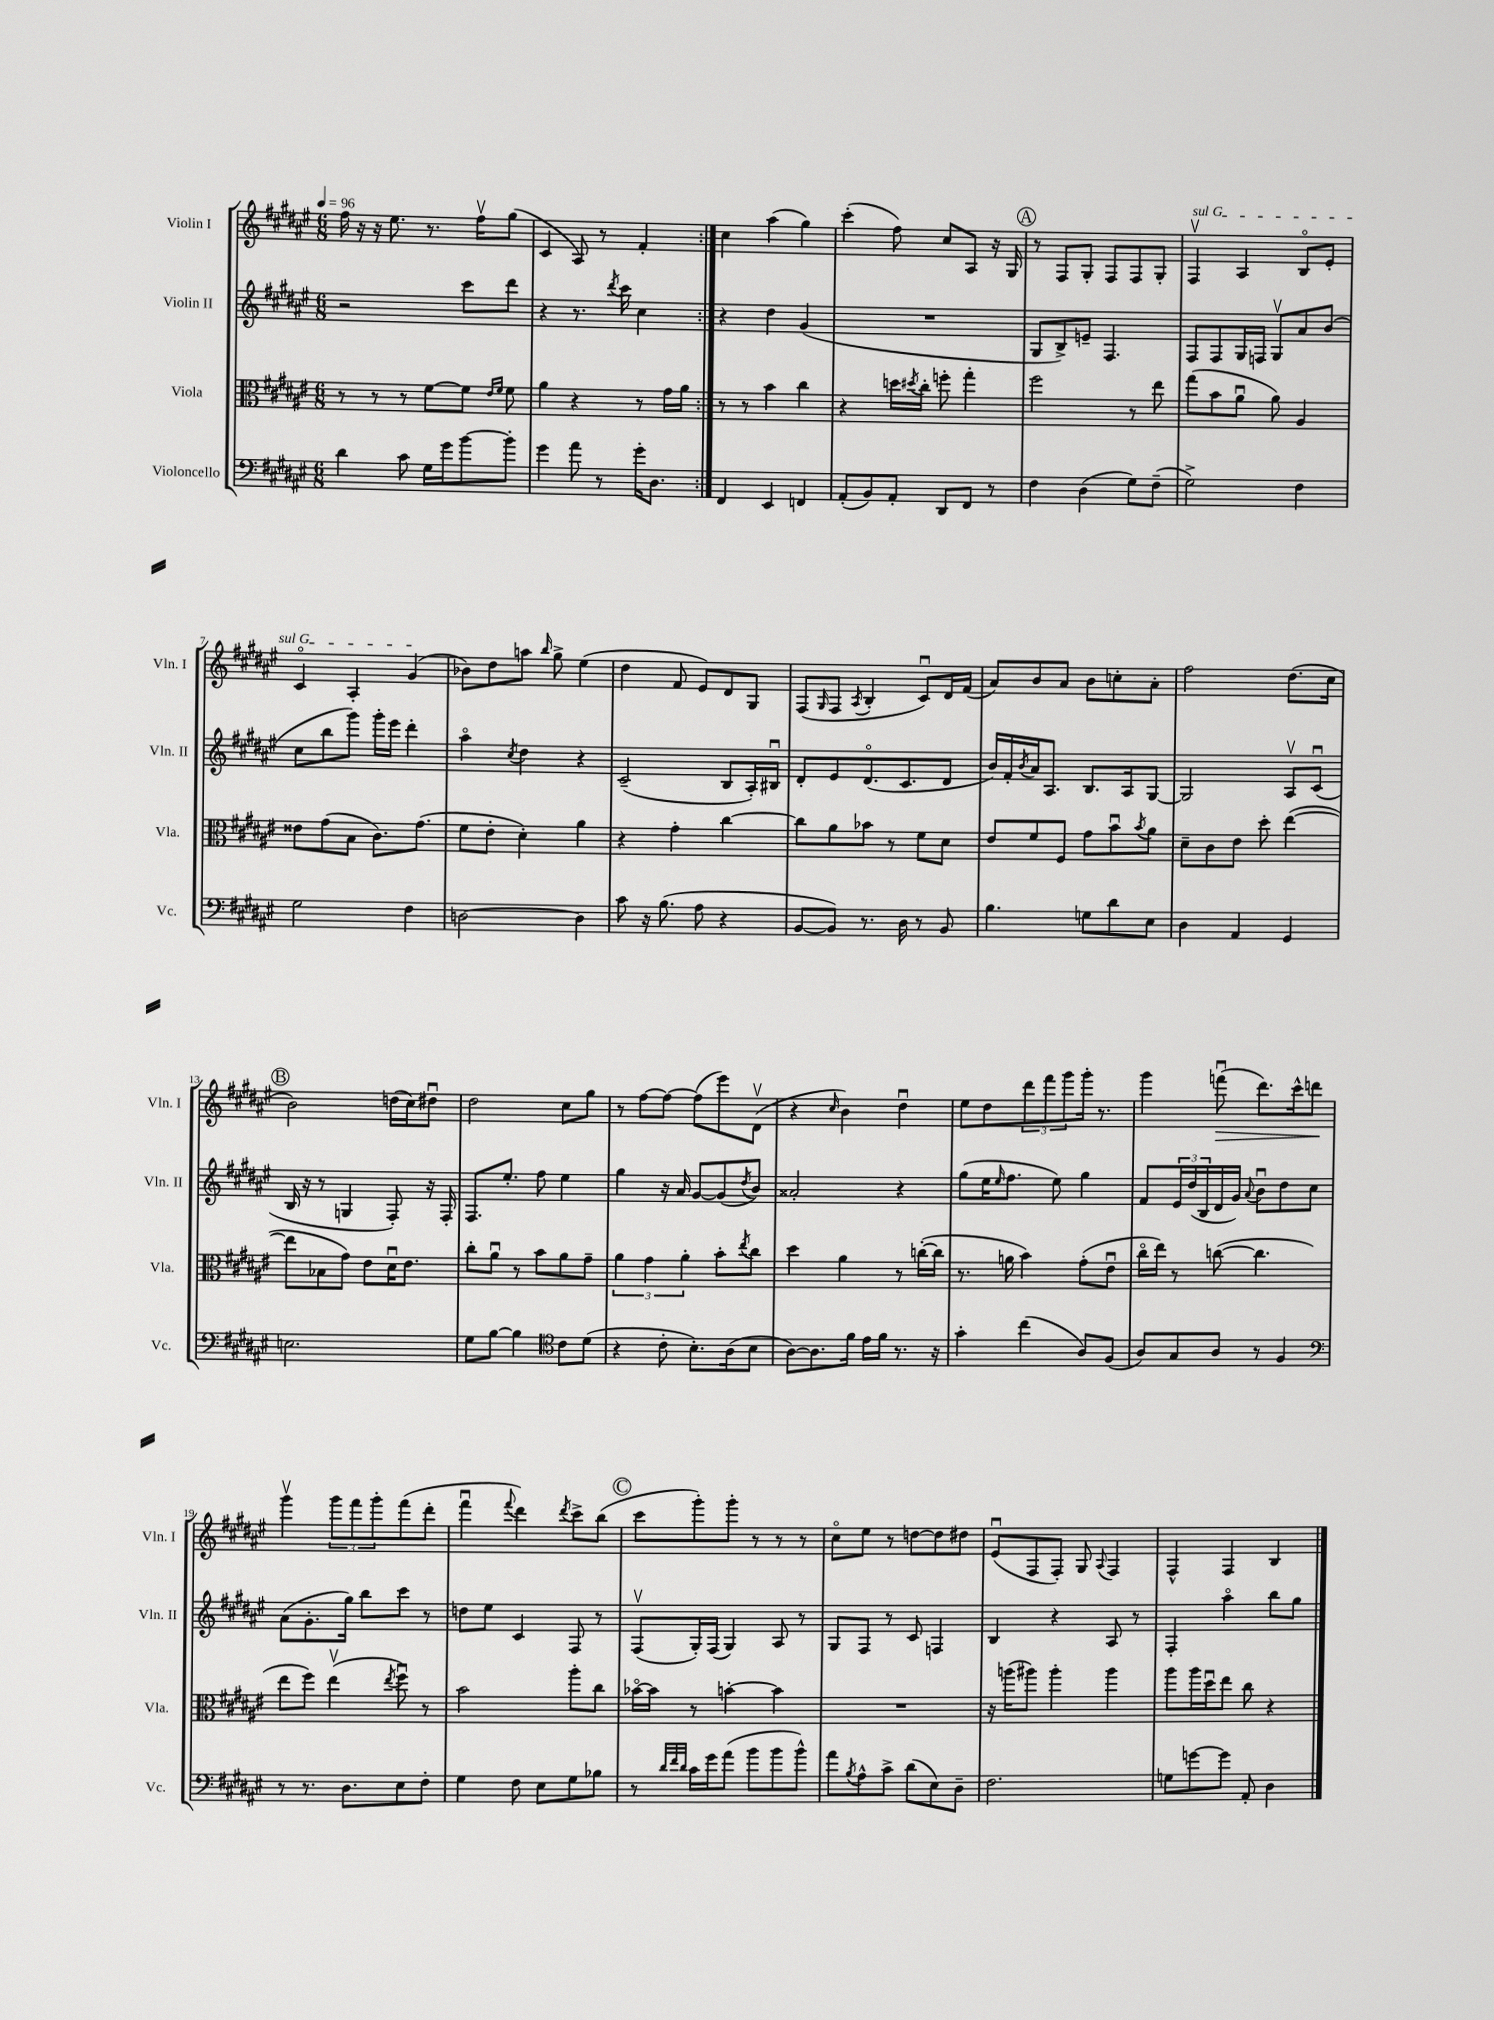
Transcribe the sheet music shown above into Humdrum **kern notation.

**kern	**kern	**kern	**kern	**dynam
*part4	*part3	*part2	*part1	*part1
*staff4	*staff3	*staff2	*staff1	*staff1
*I"Violoncello	*I"Viola	*I"Violin II	*I"Violin I	*
*I'Vc.	*I'Vla.	*I'Vln. II	*I'Vln. I	*
*clefF4	*clefC3	*clefG2	*clefG2	*
*k[f#c#g#d#a#e#]	*k[f#c#g#d#a#e#]	*k[f#c#g#d#a#e#]	*k[f#c#g#d#a#e#]	*
*M6/8	*M6/8	*M6/8	*M6/8	*
*MM96	*MM96	*MM96	*MM96	*
=1	=1	=1	=1	=1
4d#\	8r	2r	16ff#\	.
.	.	.	16r	.
.	8r	.	16r	.
.	.	.	8.ee#\	.
8c#\	8r	.	.	.
16G#\LL	[8f#\L	.	8.r	.
16g#\J	.	.	.	.
[8b\	8f#\J]	8ccc#\L	.	.
.	.	.	16ff#v\KL	.
.	16qqe#/LL	.	.	.
.	16qqf#/JJ	.	.	.
8b'\J]	8f#\	8ddd#\J	(8gg#\J	.
=2	=2	=2	=2	=2
4g#\	4a#\	4r	4c#/	.
8a#\	4r	8.r	8A#/)	.
8r	.	.	8r	.
.	.	8qddd#/	.	.
.	.	16ccc#\	.	.
16g#'\KL	8r	4cc#\	4f#'/	.
8.D#\J	.	.	.	.
.	16g#\LL	.	.	.
.	16a#\JJ	.	.	.
=3:|!	=3:|!	=3:|!	=3:|!	=3:|!
4FF#/	8r	4r	4cc#\	.
.	8r	.	.	.
4EE#/	4b\	4dd#\	(4aa#\	.
4FFn/	4cc#\	(4g#/	4gg#\)	.
=4	=4	=4	=4	=4
(8AA#'/L	4r	2.r	(4ccc#'\	.
8BB/)	.	.	.	.
8AA#'/J	16ddn\LL	.	8ff#\)	.
.	8qdd#X/	.	.	.
.	16cc#'\JJ	.	.	.
8DD#/L	8ffn'\	.	8cc#/L	.
8FF#/J	4gg#'\	.	8A#/J	.
8r	.	.	16r	.
.	.	.	16G#/	.
!!LO:REH:place=s1:t=A
=5	=5	=5	=5	=5
4F#\	2ff#\	8G#/L	8r	.
.	.	8B^/)	8F#/L	.
(4D#\	.	8en~/J	8G#'/J	.
.	.	4.F#/	8F#/L	.
8G#\L)	8r	.	8F#/	.
(8F#~\J	8ee#\	.	8G#'/J	.
=6	=6	=6	=6	=6
!	!	!	!LO:TX:a:i:t=sul G	!
2G#^\)	(8gg#\L	8F#/L	4F#v/	.
.	8b\	8F#/	.	.
.	8a#u\J	16G#/L	4A#/	.
.	.	16Fn/JJ	.	.
.	8a#\)	8G#v/L	.	.
4F#\	4A#/	8a#/	8B/L	.
.	.	(8b/J	8e#'/J	.
!!LO:LB:g=z
=7	=7	=7	=7	=7
2G#\	8e##X\L	8cc#\L	4c#/	.
.	(8g#\	8bb\	.	.
.	8B\J	8ggg#\J)	4A#'/	.
.	8.c#\L)	16ggg#'\LL	.	.
.	.	16eee#\JJ	.	.
4F#\	.	4ddd#'\	(4g#/	.
.	(8.g#\J	.	.	.
=8	=8	=8	=8	=8
[2Dn\	8f#\L	4aa#\	8b-X\L)	.
.	8e#'\J	.	8dd#\	.
.	.	8qcc#/	.	.
.	4d#'\)	4dd#\	8aan\J	.
.	.	.	16qqbb/	.
.	.	.	8gg#^\	.
4D\]	4a#\	4r	(4ee#\	.
=9	=9	=9	=9	=9
8c#\	4r	(2c#~/	4dd#\	.
16r	.	.	.	.
(8.B\	.	.	.	.
.	4g#'\	.	8f#/	.
8A#\	.	.	8e#/L)	.
4r	[4cc#\	8B/L	8d#/	.
.	.	16A#'/L)	8G#/J	.
.	.	16B#Xu/JJ	.	.
=10	=10	=10	=10	=10
[8BB/L	8cc#\L]	8d#'/L	(8F#/L	.
.	.	.	16qqG#/	.
8BB/J])	8a#\	8e#/	8F#/J	.
.	.	.	8qA#/	.
8.r	8b-X\J	(8.d#/	4B'/	.
.	8r	.	.	.
16D#\	.	8.c#/	.	.
8r	8f#\L	.	8c#u/L)	.
8BB/	8d#\J	8d#/J	16d#/L	.
.	.	.	(16f#/JJ	.
=11	=11	=11	=11	=11
4.B\	8e#/L	16b/LL)	8a#/L)	.
.	.	16f#'/	.	.
.	.	8qb/	.	.
.	8f#/	16a#/J	8b/	.
.	.	8.A#/J	.	.
.	8F#/J	.	8a#/J	.
8Gn\L	8g#\L	8.B/L	8b\L	.
8d#\	8bu\	.	8ccn'\	.
.	.	16A#/k	.	.
.	8qb/	.	.	.
8E#\J	8a#\J	[8G#/J	8a#'\J	.
=12	=12	=12	=12	=12
4D#\	8d#~\L	2G#/]	2ff#\	.
.	8c#\	.	.	.
4AA#/	8e#\J	.	.	.
.	8dd#'\	.	.	.
4GG#/	([4ee#\	8A#v/L	(8.dd#\L	.
.	.	(8c#u/J	.	.
.	.	.	16cc#\Jk	.
!!LO:LB:g=z
!!LO:REH:place=s1:t=B
=13	=13	=13	=13	=13
2.En\	8ee#\L]	16B/	2b\)	.
.	.	16r	.	.
.	8B-X\	8r	.	.
.	8g#\J)	4Gn/	.	.
.	8e#\L	.	.	.
.	16d#u\K	8F#'/)	(16ddn\LL	.
.	8.e#\J	.	16cc#\J)	.
.	.	16r	8dd#Xu\J	.
.	.	16F#'/	.	.
=14	=14	=14	=14	=14
8G#\L	8cc#'\L	8.F#/L	2dd#\	.
[8B\J	8a#u\J	.	.	.
.	.	8.ee#'/J	.	.
4B\]	8r	.	.	.
.	8b\L	8ff#\	.	.
*clefC4	*	*	*	*
8c#\L	8a#\	4ee#\	8cc#\L	.
(8d#\J	8g#~\J	.	8gg#\J	.
=15	=15	=15	=15	=15
4r	6a#\	4gg#\	8r	.
.	.	.	[8ff#\L	.
.	6g#\	.	.	.
8c#'\	.	16r	8ff#\J_	.
.	.	16a#/	.	.
.	6a#'\	.	.	.
8.B'\L)	.	[8g#/L	(8ff#\L]	.
.	8b'\L	(8g#/]	8eee#\)	.
(16A#\k	.	.	.	.
.	8qee#/	8qdd#/	.	.
8B\J	8cc#\J	8b/J)	(8d#v\J	.
=16	=16	=16	=16	=16
[8A#\L)	4dd#\	2a##X'/	4r	.
8.A#\]	.	.	.	.
.	.	.	16qqcc#/	.
.	4a#\	.	4b\)	.
16f#\Jk	.	.	.	.
16e#\LL	.	.	.	.
16f#\JJ	.	.	.	.
8.r	8r	4r	4dd#u\	.
.	([16ccn'\LL	.	.	.
16r	16cc\JJ]	.	.	.
=17	=17	=17	=17	=17
4g#'\	8.r	(8gg#\L	8ee#\L	.
.	.	16ee#\K	8dd#\	.
.	.	16qqee#/	.	.
.	16an\	8.ff#\J	.	.
(4cc#\	4b\)	.	12ddd#\	.
.	.	.	12fff#\	.
.	.	8ee#\)	.	.
.	.	.	12ggg#\	.
8A#/L)	(8g#'\L	4gg#\	16ggg#'\Jk	.
.	.	.	8.r	.
(8F#/J	8e#u\J	.	.	.
=18	=18	=18	=18	=18
8A#/L)	16cc#\LL	8f#/L	4ggg#\	.
.	16ee#\JJ)	.	.	.
8G#/	8r	24e#/L	.	.
.	.	(24dd#/	.	.
.	.	24B/	.	.
!	!	!	!	!LO:HP:b
8A#/J	([8ccn\	16d#/	(8fffnu\	>
.	.	16g#/JJ)	.	.
.	.	8qqa#/	.	.
8r	4.cc\]	8bu\L	8.ddd#\L)	.
4F#/	.	8dd#\	.	.
.	.	.	16ccc#^^\k	.
.	.	8cc#\J	8dddn\J	.
.	.	.	.	]
!!LO:LB:g=z
=19	=19	=19	=19	=19
*clefF4	*	*	*	*
8r	8ee#\L	(8a#\L	4ggg#v\	.
8.r	8ff#\J)	8.g#'\	.	.
.	(4ee#v\	.	12ggg#\L	.
8.D#\L	.	16gg#\Jk)	.	.
.	.	.	12fff#\	.
.	.	8bb\L	.	.
.	.	.	12ggg#'\	.
.	8qee#/	.	.	.
8E#\	8ff#u\)	8ccc#\J	(8fff#\	.
8F#'\J	8r	8r	8ddd#'\J	.
=20	=20	=20	=20	=20
4G#\	2b\	8ddn\L	4fff#u\	.
.	.	8ee#\J	.	.
.	.	.	8qqfff#/	.
8F#\	.	4c#/	4ddd#\)	.
8E#\L	.	.	.	.
.	.	.	8qddd#/	.
8G#\	8aa#'\L	8F#/	8ccc#^\L	.
8B-X\J	8cc#\J	8r	(8bb\J	.
!!LO:REH:place=s1:t=C
=21	=21	=21	=21	=21
8r	[16b-X\LL	(8F#v/L	8ccc#\L	.
.	16b-\JJ]	.	.	.
32qqd#/LLL	.	.	.	.
32qqf#/	.	.	.	.
32qqd#/JJJ	.	.	.	.
16c#\LL	8r	16G#'/L)	8ggg#'\)	.
16g#\J	.	(16F#/JJ	.	.
(8a#\J	[4bn'\	4G#/)	8ggg#'\J	.
8b\L	.	.	8r	.
8b\	4b\]	8A#/	8r	.
8b^^\J)	.	8r	8r	.
=22	=22	=22	=22	=22
8a#\L	2.r	8G#/L	8cc#\L	.
8qB/	.	.	.	.
8A#^^\	.	8F#/J	8ee#\J	.
8c#^\J	.	8r	8r	.
(8d#\L	.	8c#/	[8ddn\L	.
8E#\)	.	4Fn/	8dd\]	.
8D#~\J	.	.	8dd#X\J	.
=23	=23	=23	=23	=23
2.F#\	16r	4B/	(8e#u/L	.
.	(16aan\KL	.	.	.
.	8aa#X\J)	.	8F#/	.
.	4aa#'\	4r	8F#'/J)	.
.	.	.	8G#/	.
.	.	.	8qqA#/	.
.	4aa#\	8A#/	4F#/	.
.	.	8r	.	.
=24	=24	=24	=24	=24
8Gn\L	8aa#\L	4F#'/	4F#^^/	.
[8gn\	16aa#\L	.	.	.
.	16dd#u\J	.	.	.
8g\J]	8ee#\J	4aa#\	4F#/	.
8AA#'/	8cc#\	.	.	.
4D#\	4r	8bb\L	4B/	.
.	.	8gg#\J	.	.
==	==	==	==	==
*-	*-	*-	*-	*-
